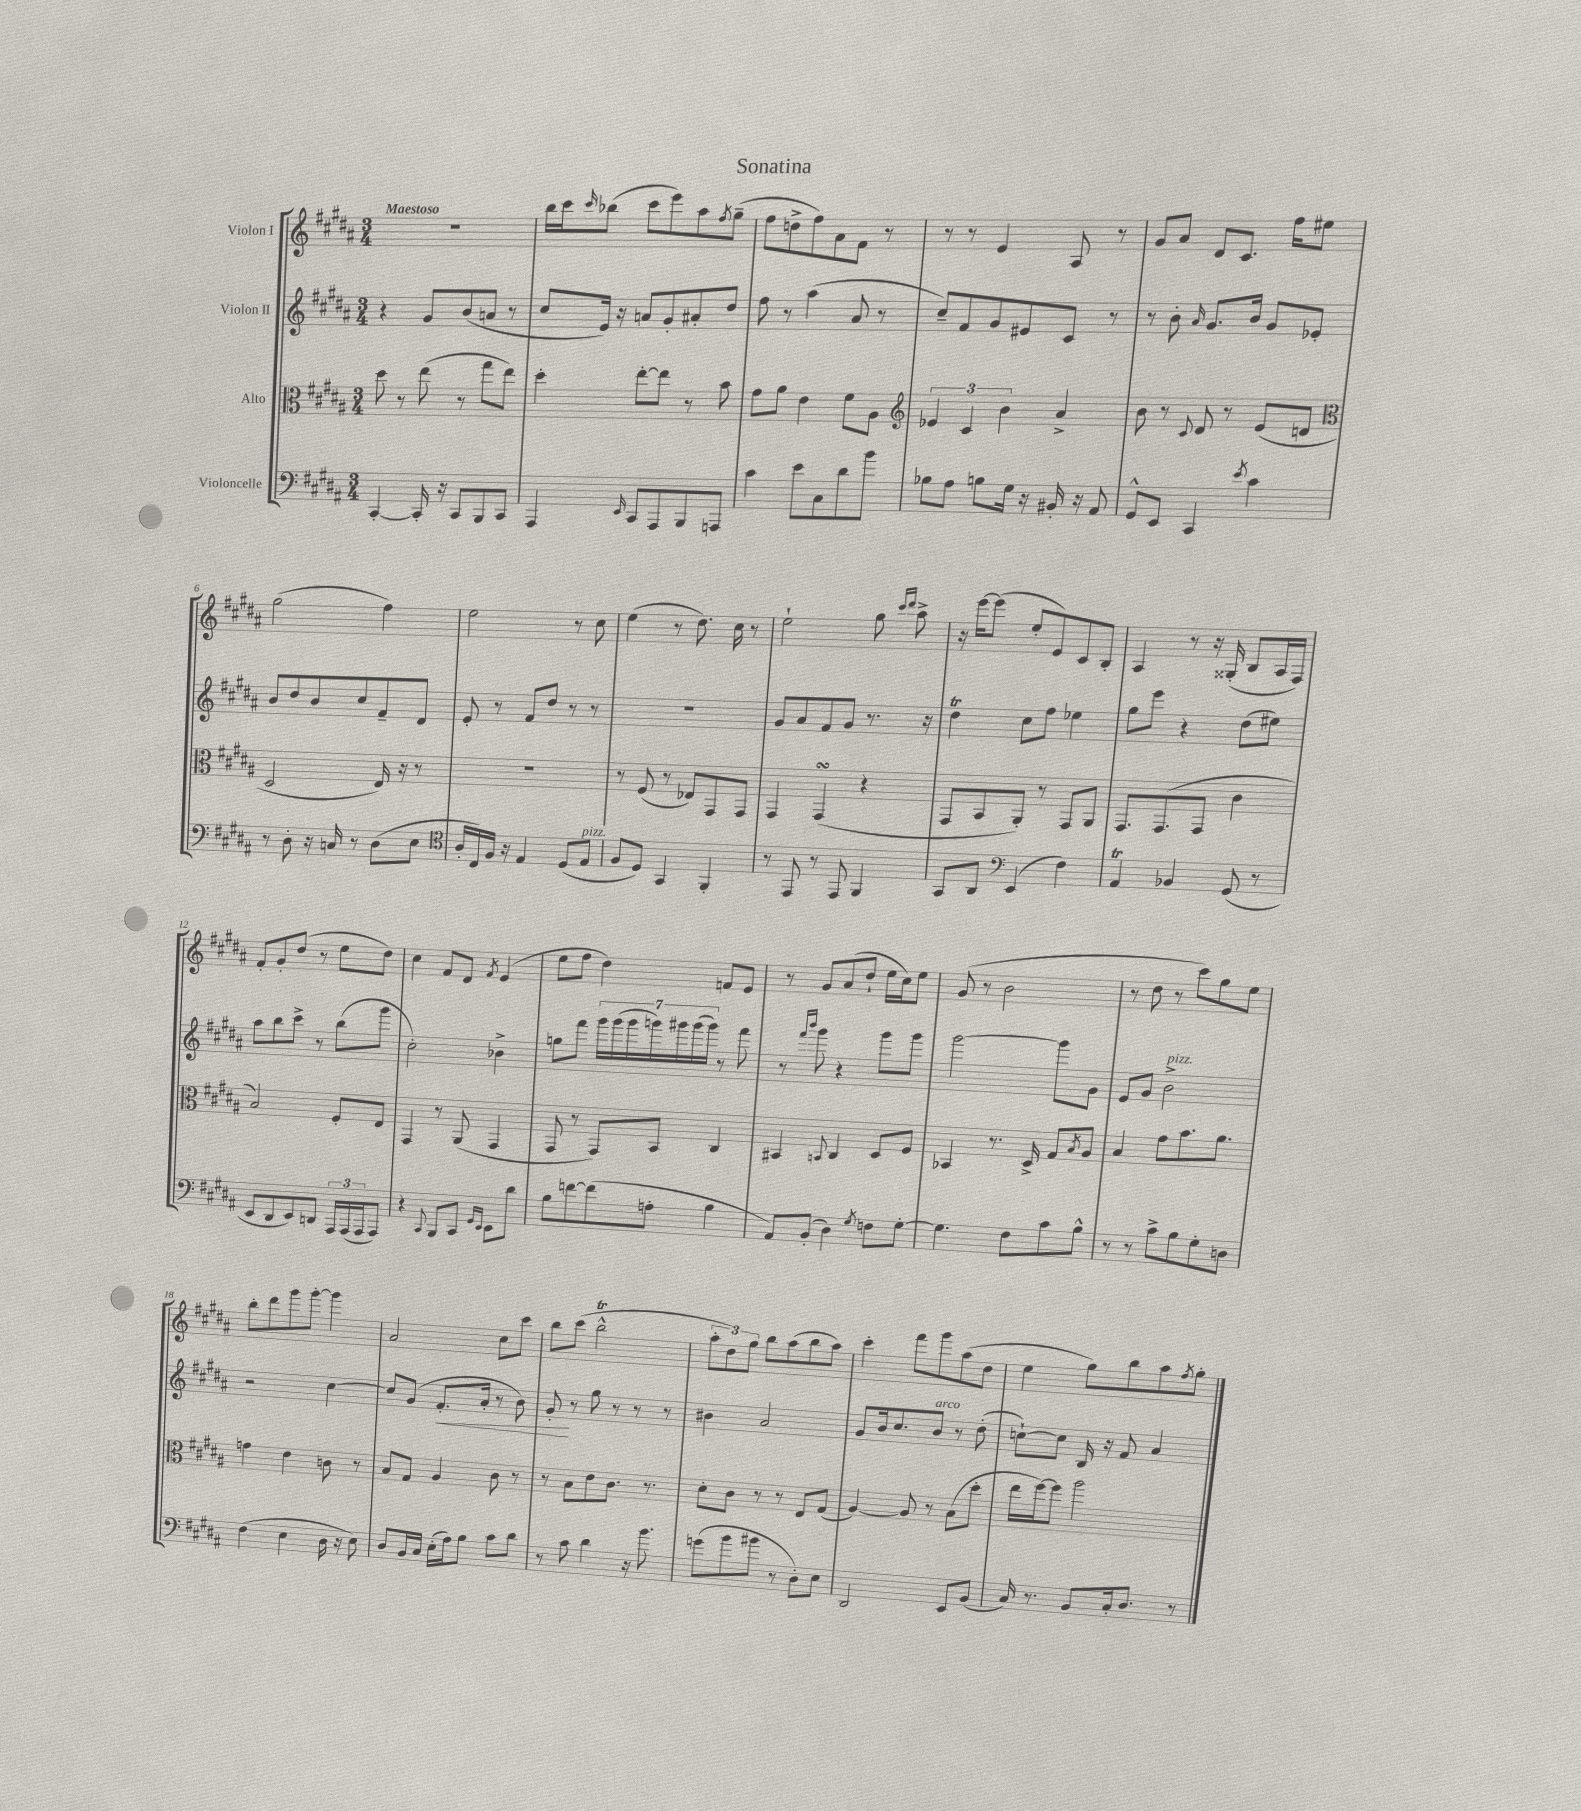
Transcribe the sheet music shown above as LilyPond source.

\header { title = "Sonatina" }
<<
\new StaffGroup <<
\new Staff = "s0" \with { instrumentName = "Violon I" } {
    \clef treble \key b \major \numericTimeSignature \time 3/4 \tempo "Maestoso"
    R2. |
    b''16 cis'''16 \grace { cis'''16 } bes''8( cis'''8 e'''8) ais''8 \acciaccatura { fis''8 } gis''8--( |
    fis''8 d''8-> fis''8) ais'8 fis'8 r8 |
    r8 r8 e'4 ais8 r8 |
    gis'8 ais'8 dis'8 cis'8. fis''16 eis''8 |
    gis''2( fis''4) |
    e''2 r8 cis''8 |
    e''4( r8 dis''8.) cis''16 r8 |
    e''2-! gis''8 \grace { cis'''16 dis'''16 } ais''8-> |
    r16 e'''16~ e'''8( e''8-. e'8) cis'8 b8-. |
    ais4 r8 r16 gisis16-.( b8 ais16 fis16) |
    fis'8-. gis'8-. dis''8( r8 e''8 dis''8) |
    cis''4 fis'8 dis'8 \acciaccatura { fis'8 } e'4( |
    e''8 fis''8 dis''4) f'8 e'8 |
    r8 gis'8 ais'8( dis''8-! e''16 cis''16) e''8 |
    gis'8( r8 b'2 |
    r8 dis''8 r8 cis'''8) gis''8 e''8 |
    b''8-. dis'''8 gis'''8 gis'''8~-. gis'''4 |
    ais'2 cis''8 cis'''8 |
    b''8 cis'''8( b''2-^\trill |
    \tuplet 3/2 { ais''8-. dis''8) gis''8 } b''8 ais''8( b''8 ais''8) |
    cis'''4-. fis'''8 gis'''8 ais''8( dis''8 |
    e''4 gis''8) b''8 ais''8 \acciaccatura { fis''8 } gis''8-. \bar "|." |
}
\new Staff = "s1" \with { instrumentName = "Violon II" } {
    \clef treble \key b \major \numericTimeSignature \time 3/4
    r4 gis'8 b'8( a'8 r8 |
    cis''8 e'16) r16 a'8 gis'8-. ais'8-. dis''8 |
    fis''8 r8 ais''4( ais'8 r8 |
    cis''8--) fis'8 gis'8 eis'8 cis'8 r8 |
    r8 b'8-. \grace { ais'16 } gis'8. b'16 gis'8 ees'8-. |
    b'8 dis''8 b'8 cis''8 fis'8-- dis'8 |
    e'8-. r8 fis'8 dis''8 r8 r8 |
    R2. |
    gis'8 ais'8 fis'8 gis'8 r8. r16 |
    dis''4\trill cis''8 fis''8 ees''4 |
    gis''8 e'''8 r4 dis''8( eis''8) |
    ais''8 b''8 cis'''8-> r8 b''8( gis'''8 |
    cis''2-.) bes'4-> |
    g''8 fis'''8 \tuplet 7/4 { gis'''16 gis'''16( gis'''16 g'''16) gis'''16 gis'''16( gis'''16) } r8 fis'''8 |
    r8 \grace { fis'''16 b'''16 } gis'''8 r4 gis'''8 gis'''8 |
    gis'''2~ gis'''8 gis'8 |
    e'8 gis'8 b'2->^\markup { \italic "pizz." } |
    r2 cis''4~ |
    cis''8 gis'8( fis'8.-.\< ais'16-. r8 b'8) |
    gis'8-.\! r8 gis''8 r8 r8 r8 |
    bis'4 ais'2 |
    gis'8 b'16 cis''8. b'8^\markup { \italic "arco" } r8 dis''8-.( |
    c''8~-!) c''8 b16 r16 fis'8 ais'4 \bar "|." |
}
\new Staff = "s2" \with { instrumentName = "Alto" } {
    \clef alto \key b \major \numericTimeSignature \time 3/4
    dis''8 r8 e''8( r8 gis''8 e''8) |
    dis''4-. e''8~-. e''8 r8 b'8 |
    gis'8 ais'8 e'4 fis'8 ais8 |
    \clef treble \tuplet 3/2 { ees'4 cis'4 b'4 } ais'4-> |
    b'8 r8 \appoggiatura { cis'8 } dis'8 r8 e'8( d'8 |
    \clef alto dis2 e16) r16 r8 |
    R2. |
    r8 fis8( r8 ees8) gis,8 gis,8 |
    gis,4 gis,4\turn( r4 |
    gis,8 b,8 ais,8-.) r8 gis,8 ais,8 |
    gis,8. gis,8.( gis,8 cis'4 |
    b2) fis8-. e8 |
    gis,4 r8 ais,8( gis,4 |
    gis,8 r8 gis,8) b,8 cis4 |
    bis,4 \appoggiatura { b,8 } cis4 dis8 fis8 |
    bes,4 r8. dis16-> gis8 \acciaccatura { b8 } ais8 |
    b4 gis'8 b'8. ais'8. |
    g'4 e'4 c'8 r8 |
    b8 gis8 ais4 cis'8 r8 |
    r8 b8 e'8 cis'8. r8. |
    dis'8-. cis'8 r8 r8 e8 gis8( |
    ais4~) ais8 r8 b8( dis''8-. |
    e''16 fis''16~) fis''8 ais''2 \bar "|." |
}
\new Staff = "s3" \with { instrumentName = "Violoncelle" } {
    \clef bass \key b \major \numericTimeSignature \time 3/4
    cis,4~-. cis,16-. r16 cis,8 b,,8 cis,8 |
    ais,,4 \grace { e,16 } cis,8 ais,,8 b,,8 a,,8 |
    cis'4 e'8 cis8 dis'8 b'8 |
    bes8 ais8 b8 gis16 r16 bis,16-. r16 ais,8 |
    gis,8-^ e,8 cis,4 \acciaccatura { e'8 } cis'4 |
    r8 dis8-. r16 c16 r8 dis8( e8 |
    \clef tenor ais16-. cis16) fis16 r16 e4 dis8( e8^\markup { \italic "pizz." } |
    fis8 dis8) gis,4 fis,4-. |
    r8 e,8 r8 e,8 fis,4 |
    gis,8 ais,8 \clef bass e,4( fis4) |
    ais,4\trill bes,4 gis,8( r8 |
    e,8 dis,8 e,8) d,8 \tuplet 3/2 { ais,,16 ais,,16( ais,,16 } ais,,8) |
    r4 \appoggiatura { cis,8 } b,,8 cis,8 \grace { gis,16 e,16 } e,8 dis'8 |
    b8 f'8~ f'8( a8-. b4 |
    ais,8) b,8-.( dis4) \acciaccatura { gis8 } f8 gis8~-. |
    gis4. fis8 cis'8 b8-^ |
    r8 r8 cis'8-> b8 gis8-. d8 |
    fis4( e4 dis16 r16 e8) |
    dis8 b,16 cis16 e16-.( ais16) b8 cis'8 dis'8 |
    r8 cis'8 dis'4 r16 b'8. |
    g'8( b'8 bis'8 r8 dis8-.) e8 |
    dis,2 e,8 b,8( |
    cis16) r8. b,8 cis16-. dis8. r8 \bar "|." |
}
>>
>>
